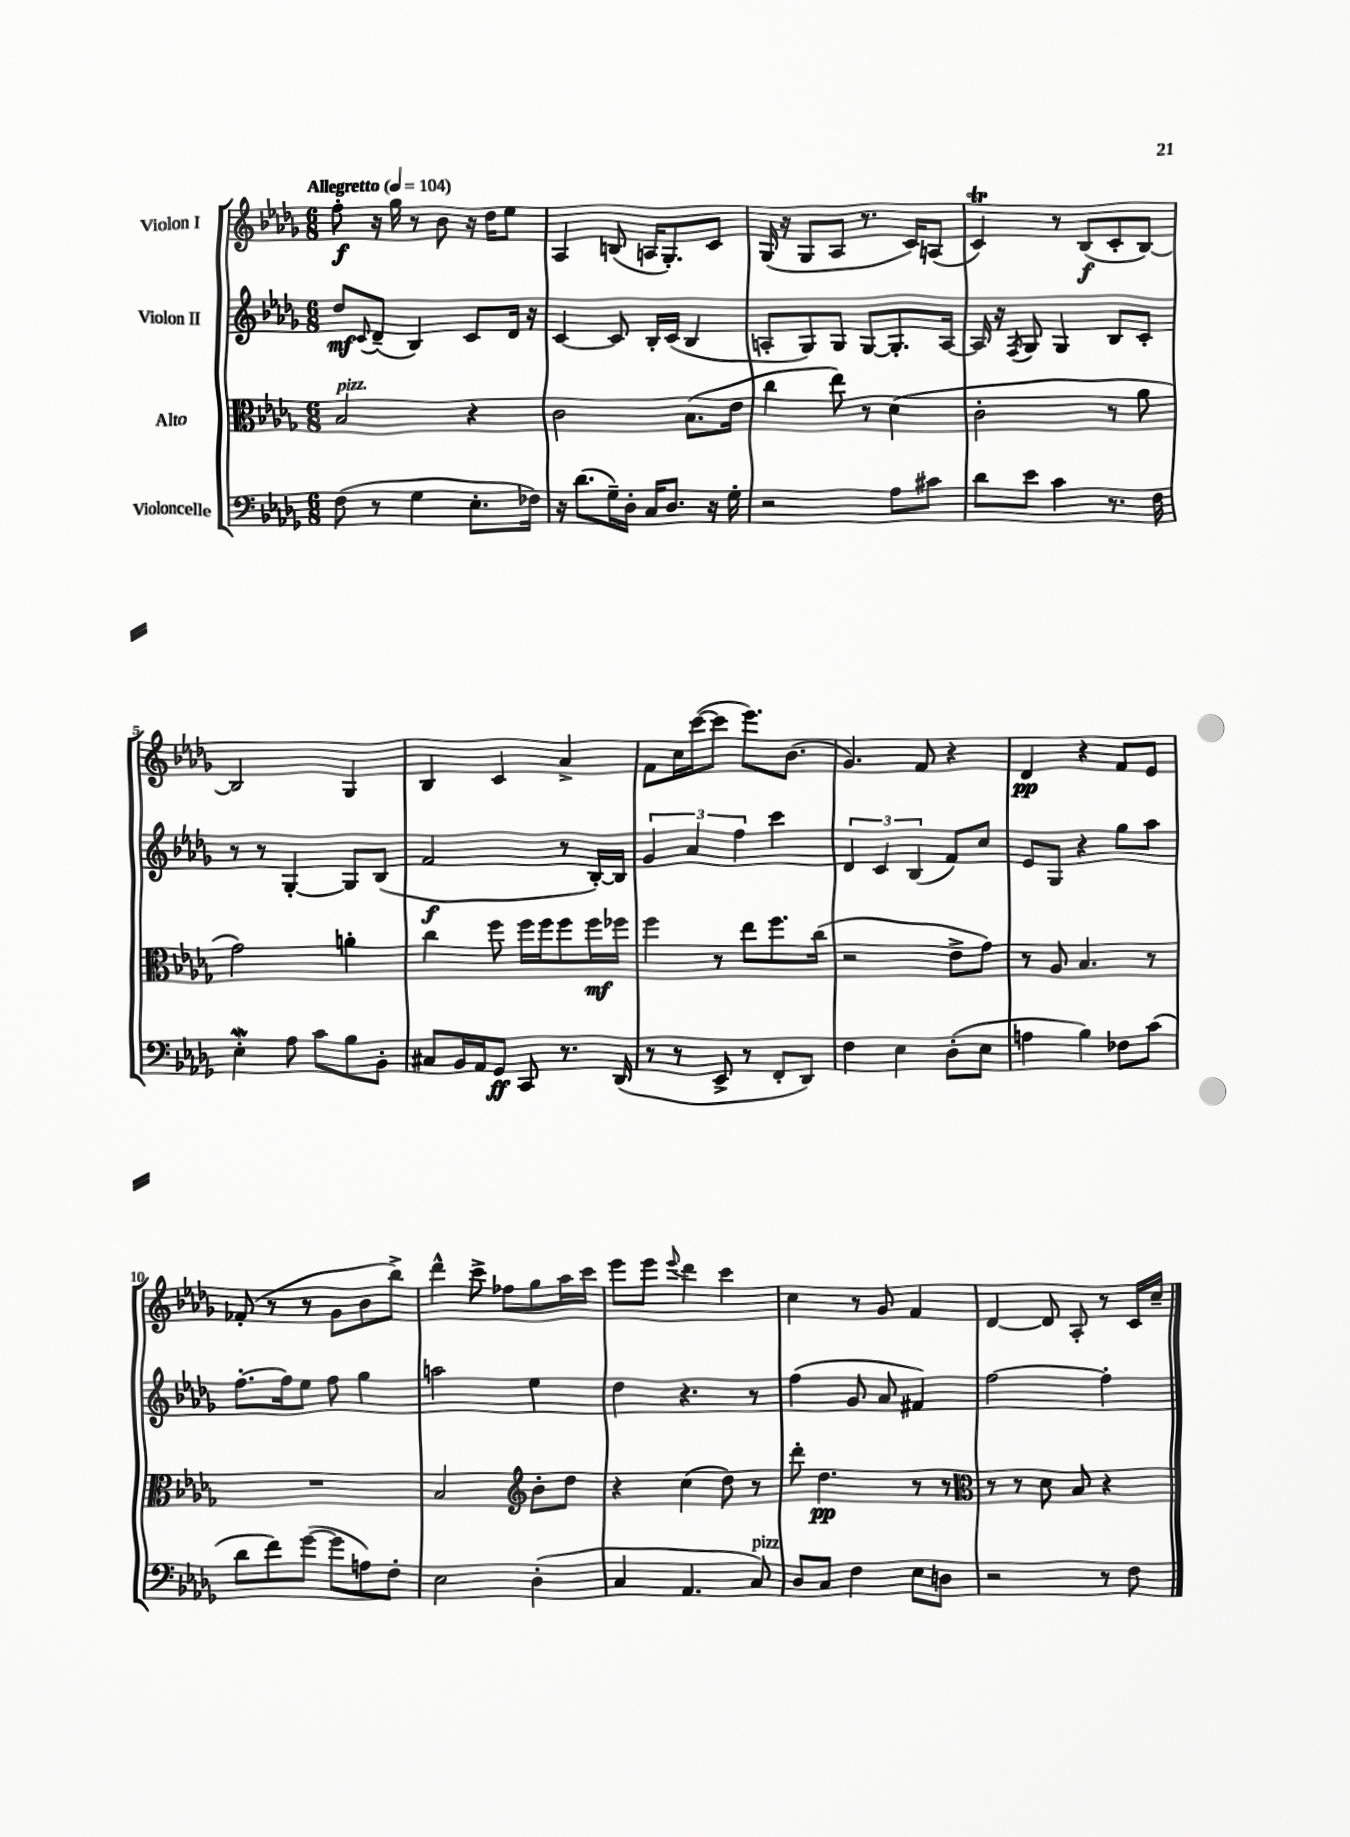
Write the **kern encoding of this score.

**kern	**kern	**kern	**kern
*staff4	*staff3	*staff2	*staff1
*clefF4	*clefC3	*clefG2	*clefG2
*k[b-e-a-d-g-]	*k[b-e-a-d-g-]	*k[b-e-a-d-g-]	*k[b-e-a-d-g-]
*M6/8	*M6/8	*M6/8	*M6/8
*MM104	*MM104	*MM104	*MM104
(8F	2B-	8dd-	8ff'
.	.	8qqc	.
8r	.	(8d-~	16r
.	.	.	16gg-
4G-	.	4B-)	8r
.	.	.	8b-
8.E-'	4r	8c	16r
.	.	.	16dd-
.	.	16d-	8ee-
16F-)	.	16r	.
=	=	=	=
16r	2c	[4c	4A-
(8.d-	.	.	.
16G-~)	.	8c]	(8B
16D-'	.	.	.
16C	.	16B-'	16A
8.D-	.	(16c	8.G-')
.	(8.B-	4B-	.
16r	.	.	8c
16G-'	16e-	.	.
=	=	=	=
2r	4cc	8A'	(16G-
.	.	.	16r
.	.	8G-)	8G-
.	8ee-)	8G-	8A-
.	8r	[8G-	8.r
8A-	(4d-	8.G-']	.
.	.	.	16c)
8c#	.	.	(8A
.	.	[16A	.
=	=	=	=
8d-	2c'	16A]	4c)
.	.	16r	.
.	.	8qF	.
8e-	.	8G-	.
4c	.	4G-	8r
.	.	.	(8B-
8.r	8r	8B-	8c'
.	8a-	8c'	[8B-)
16F	.	.	.
=	=	=	=
4E-'	2g-)	8r	2B-]
.	.	8r	.
8A-	.	[4G-'	.
8c	.	.	.
8B-	4a'	8G-]	4G-
8BB-'	.	(8B-	.
=	=	=	=
8C#	4cc	2f	4B-
16BB-	.	.	.
16AA-	.	.	.
8GG-	8ff	.	4c
8CC	16ff	.	.
.	16ff	.	.
8.r	8ff	8r	4a-^
.	16ff	[16B-')	.
(16DD-	16ff-	16B-]	.
=	=	=	=
8r	4ff	6g-	8f
8r	.	.	16cc
.	.	6a-	.
.	.	.	([16ccc
8EE-^	8r	.	8ccc]
.	.	6ff	.
8r	8ee-	.	8.eee-)
8FF'	8.ff	4ccc	.
.	.	.	(8.b-
8DD-)	.	.	.
.	(16cc	.	.
=	=	=	=
4F	2r	6d-	4.g-)
.	.	6c	.
4E-	.	.	.
.	.	(6B-	.
.	.	.	8f
(8D-'	8e-^	8f)	4r
8E-	8g-)	8cc	.
=	=	=	=
4A	8r	8e-	4d-
.	8A-	8G-	.
4B-)	4.B-	4r	4r
8F-	.	8gg-	8f
(8c	8r	8aa-	8e-
=	=	=	=
8d-	2.r	[8.ff'	(8f-'
8f)	.	.	8r
.	.	16ff]	.
([8g-	.	8ee-	8r
8g-]	.	8ff	8g-
8A)	.	4gg-	8b-
8F'	.	.	8bb-^)
=	=	=	=
2E-	2B-	2aa	4ddd-^^
.	.	.	8ccc^
.	.	.	8ff-
*	*clefG2	*	*
(4D-'	8b-'	4ee-	8gg-
.	8dd-	.	16aa-
.	.	.	16ccc
=	=	=	=
4C	4r	4dd-	8eee-
.	.	.	8eee-
.	.	.	8qqeee-
4.AA-	(4cc	4.r	4ddd-
.	8dd-)	.	4ccc
8C)	8r	8r	.
=	=	=	=
8D-	8ddd-'	(4ff	4cc
8C	4.dd-	.	.
4F	.	8g-	8r
.	.	8a-	8g-
8E-	8r	4f#)	4f
8D	8r	.	.
=	=	=	=
*	*clefC3	*	*
2r	8r	[2ff	[4d-
.	8r	.	.
.	8d-	.	8d-]
.	8B-	.	8A-'
8r	4r	4ff']	8r
8F	.	.	16c
.	.	.	16cc~
==	==	==	==
*-	*-	*-	*-
